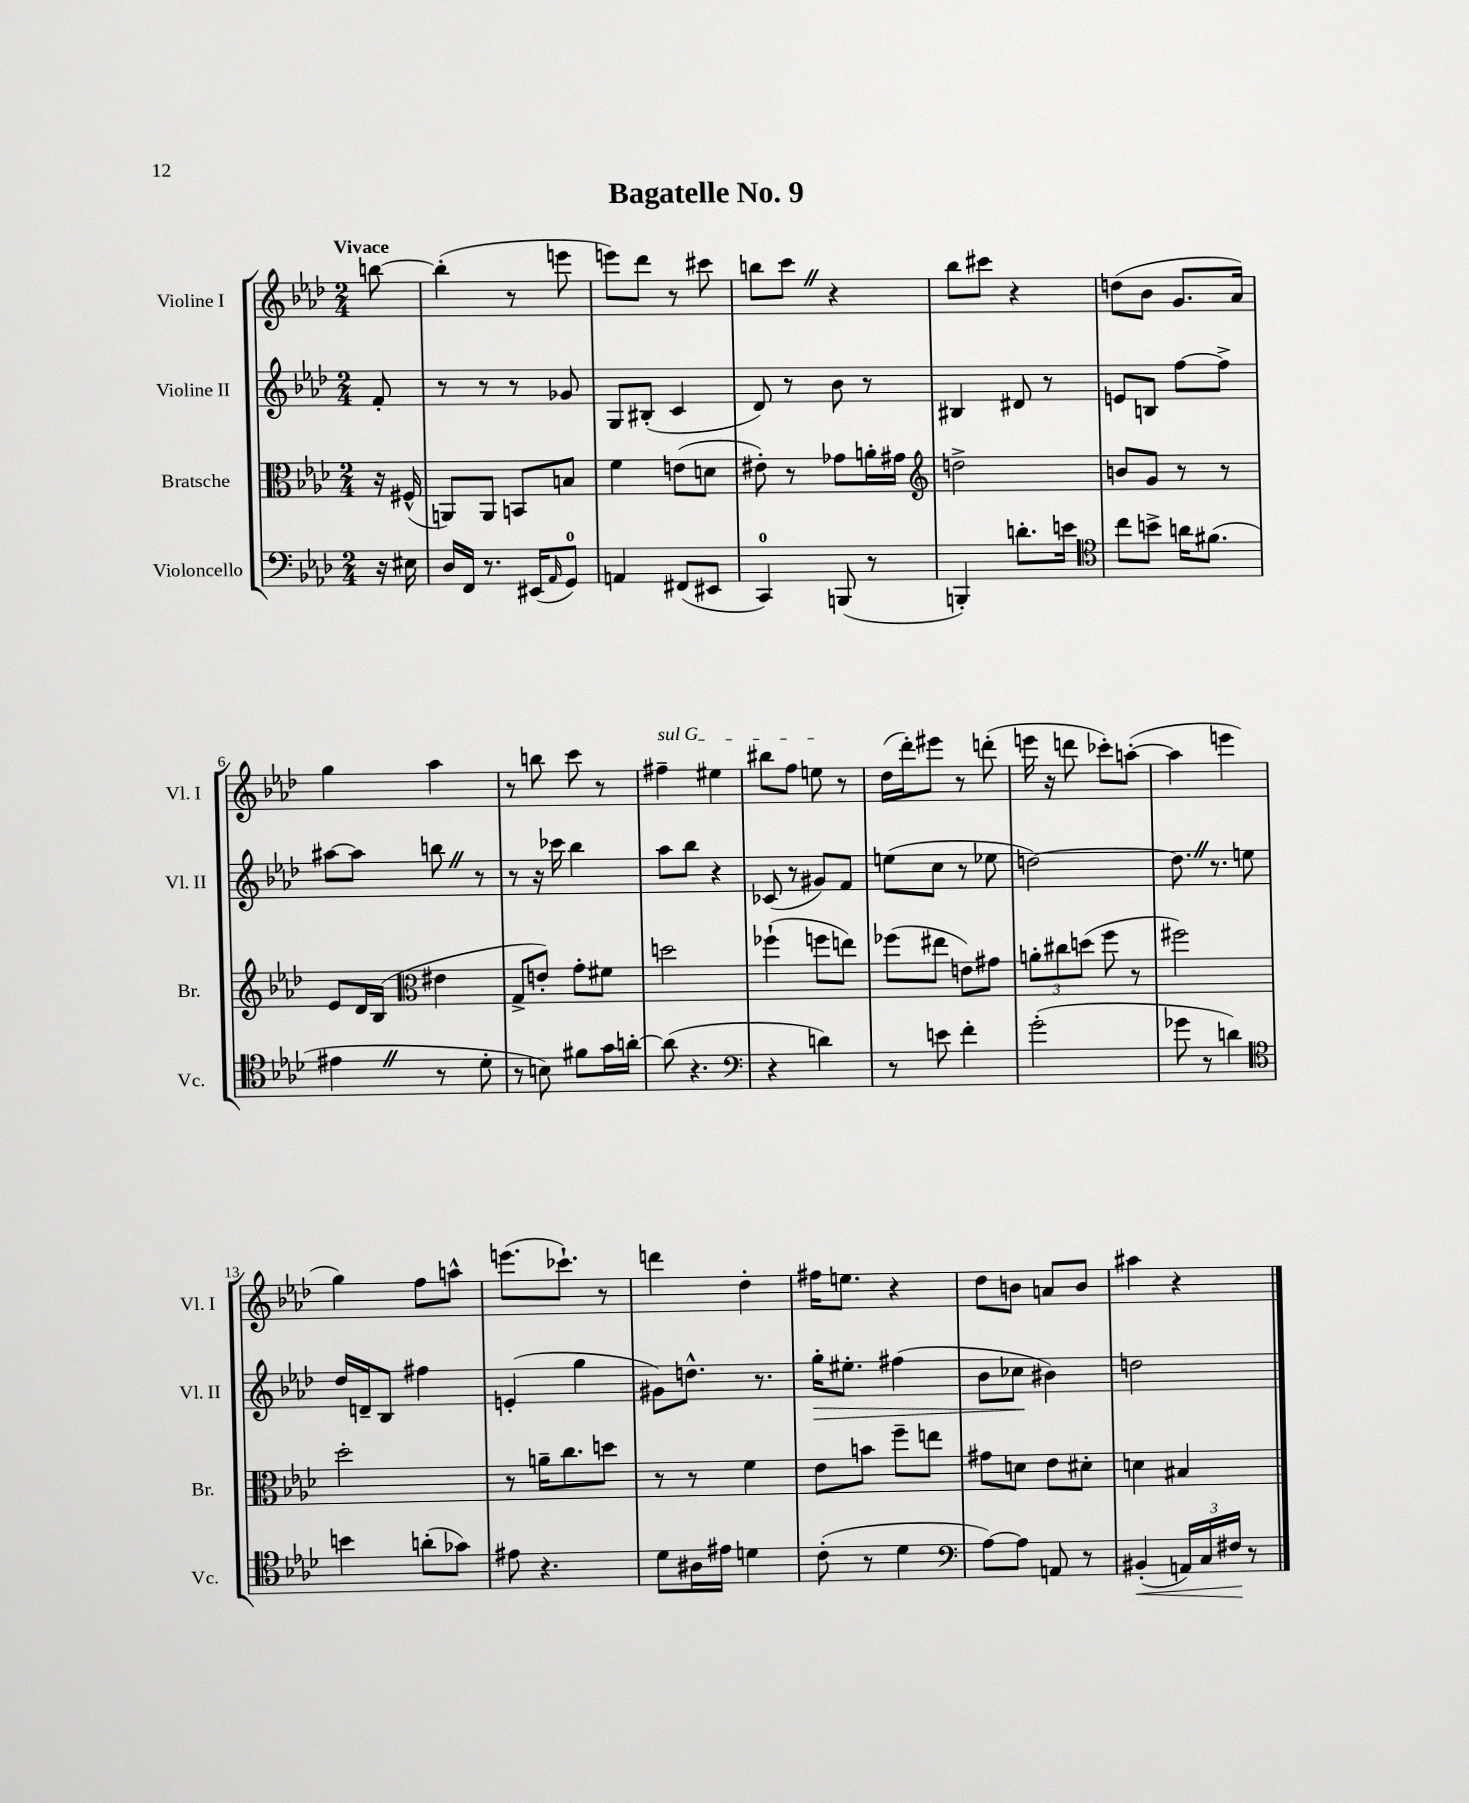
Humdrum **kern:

**kern	**dynam	**kern	**kern	**dynam	**kern
*part4	*part4	*part3	*part2	*part2	*part1
*staff4	*staff4	*staff3	*staff2	*staff2	*staff1
*I"Violoncello	*	*I"Bratsche	*I"Violine II	*	*I"Violine I
*I'Vc.	*	*I'Br.	*I'Vl. II	*	*I'Vl. I
*clefF4	*	*clefC3	*clefG2	*	*clefG2
*k[b-e-a-d-]	*	*k[b-e-a-d-]	*k[b-e-a-d-]	*	*k[b-e-a-d-]
*M2/4	*	*M2/4	*M2/4	*	*M2/4
=	=	=	=	=	=
!	!	!	!	!	!LO:TX:a:B:t=Vivace
16r	.	16r	8f'/	.	[8bbn\
16E#X\	.	(16F#X^^/	.	.	.
=1	=1	=1	=1	=1	=1
16D-/LL	.	8AAn/L)	8r	.	(4bb'\]
16FF/JJ	.	.	.	.	.
8.r	.	8AA/J	8r	.	.
.	.	8BBn/L	8r	.	8r
(16EE#X/KL	.	.	.	.	.
16qqAA-/	.	.	.	.	.
8GG/J)	.	8Bn/J	8g-X/	.	8eeen\
=2	=2	=2	=2	=2	=2
4AAn/	.	4f\	8G/L	.	8eeen\L)
.	.	.	(8B#X'/J	.	8ddd-\J
(8FF#X/L	.	(8en\L	4c/	.	8r
8EE#X/J	.	8dn\J	.	.	8ccc#X\
=3	=3	=3	=3	=3	=3
4CC/)	.	8e#X'\)	8d-/)	.	8bbn\L
.	.	8r	8r	.	8cccZ\J
(8BBBn/	.	8g-X\L	8b-\	.	4r
8r	.	16an'\L	8r	.	.
.	.	16g#X\JJ	.	.	.
=4	=4	=4	=4	=4	=4
*	*	*clefG2	*	*	*
4BBBn'/)	.	2ddn^\	4B#X/	.	8bb-\L
.	.	.	.	.	8ccc#X\J
8.dn'\L	.	.	8d#X/	.	4r
.	.	.	8r	.	.
16en\Jk	.	.	.	.	.
=5	=5	=5	=5	=5	=5
*clefC4	*	*	*	*	*
8cc\L	.	8bn/L	8en/L	.	(8ddn\L
8bn^\J	.	8g/J	8Bn/J	.	8b-\J
16an\KL	.	8r	[8ff\L	.	8.g/L
(8.f#X\J	.	.	.	.	.
.	.	8r	8ff^\J]	.	.
.	.	.	.	.	16a-/Jk)
!!LO:LB:g=z
=6	=6	=6	=6	=6	=6
4e#XZ\	.	8e-/L	[8aa#X\L	.	4gg\
.	.	16d-/L	8aa#\J]	.	.
.	.	(16B-/JJ	.	.	.
*	*	*clefC3	*	*	*
8r	.	4e#X\	8bbnZ\	.	4aa-\
8d-'\	.	.	8r	.	.
=7	=7	=7	=7	=7	=7
8r	.	8G^/L	8r	.	8r
8Bn\)	.	8en'/J)	16r	.	8bbn\
.	.	.	16ccc-X\	.	.
8f#X\L	.	8g'\L	4bb-\	.	8ccc\
16g\L	.	8f#X\J	.	.	8r
[16an'\JJ	.	.	.	.	.
=8	=8	=8	=8	=8	=8
!	!	!	!	!	!LO:TX:a:i:t=sul G
(8a\]	.	2ddn\	8aa-\L	.	4ff#X~\
4.r	.	.	8bb-\J	.	.
.	.	.	4r	.	4ee#X\
=9	=9	=9	=9	=9	=9
*clefF4	*	*	*	*	*
4r	.	(4ff-X`\	(8c-X/	.	8bb#X\L
.	.	.	8r	.	8ff\J
4dn\)	.	8ffn\L	8g#X/L)	.	8een\
.	.	8een\J)	8f/J	.	8r
=10	=10	=10	=10	=10	=10
8r	.	(8ff-X\L	(8een\L	.	(16dd-\LL
.	.	.	.	.	16ddd-'\J)
8en\	.	8ee#X\J	8cc\J	.	8eee#X\J
4f'\	.	8en\L)	8r	.	8r
.	.	8g#X\J	8ee-X\	.	(8dddn'\
=11	=11	=11	=11	=11	=11
(2g'\	.	12an'\L	[2ddn\)	.	16eeen\
.	.	.	.	.	16r
.	.	12cc#X\	.	.	.
.	.	.	.	.	8dddn\
.	.	(12ddn\J	.	.	.
.	.	8ff\	.	.	8ccc-X'\L)
.	.	8r	.	.	([8aan'\J
=12	=12	=12	=12	=12	=12
8g-X\	.	2ff#X\)	8.ddZ\]	.	4aa\]
8r	.	.	.	.	.
.	.	.	8.r	.	.
4dn\)	.	.	.	.	4eeen\
.	.	.	8een\	.	.
!!LO:LB:g=z
=13	=13	=13	=13	=13	=13
*clefC4	*	*	*	*	*
4bn\	.	2dd-'\	16dd-/LL	.	4gg\)
.	.	.	16dn~/J	.	.
.	.	.	8B-/J	.	.
(8an'\L	.	.	4ff#X\	.	8ff\L
8g-X\J)	.	.	.	.	8aan^^\J
=14	=14	=14	=14	=14	=14
8e#X\	.	8r	(4en'/	.	(8.eeen\L
4.r	.	16an~\KL	.	.	.
.	.	8.cc\	.	.	8.ccc-X`\J)
.	.	.	4gg\	.	.
.	.	8ddn\J	.	.	8r
=15	=15	=15	=15	=15	=15
8d-\L	.	8r	8g#X\L)	.	4dddn\
16A#X\L	.	8r	8.ddn^^\J	.	.
16e#X\JJ	.	.	.	.	.
4dn\	.	4f\	.	.	4dd-'\
.	.	.	8.r	.	.
=16	=16	=16	=16	=16	=16
!	!	!	!	!LO:HP:b	!
(8c'\	.	8e-\L	16gg'\KL	>	16ff#X\KL
.	.	.	8.ee#X'\J	.	8.een\J
8r	.	8bn\J	.	.	.
4d-\	.	8ff~\L	(4ff#X\	.	4r
.	.	8een\J	.	.	.
=17	=17	=17	=17	=17	=17
*clefF4	*	*	*	*	*
[8A-\L)	.	8g#X\L	8b-\L	.	8dd-\L
8A-\J]	.	8dn\J	8cc-X\J	.	8bn\J
8AAn/	.	8e-\L	4b#X\)	]	8an/L
8r	.	8d#X'\J	.	.	8b/J
=18	=18	=18	=18	=18	=18
!	!LO:HP:b	!	!	!	!
(4BB#X'/	<	4dn\	2ddn\	.	4aa#X\
24AAn/LL)	.	4B#X/	.	.	4r
24C/	.	.	.	.	.
24F#X/JJ	.	.	.	.	.
8r	[	.	.	.	.
==	==	==	==	==	==
*-	*-	*-	*-	*-	*-
